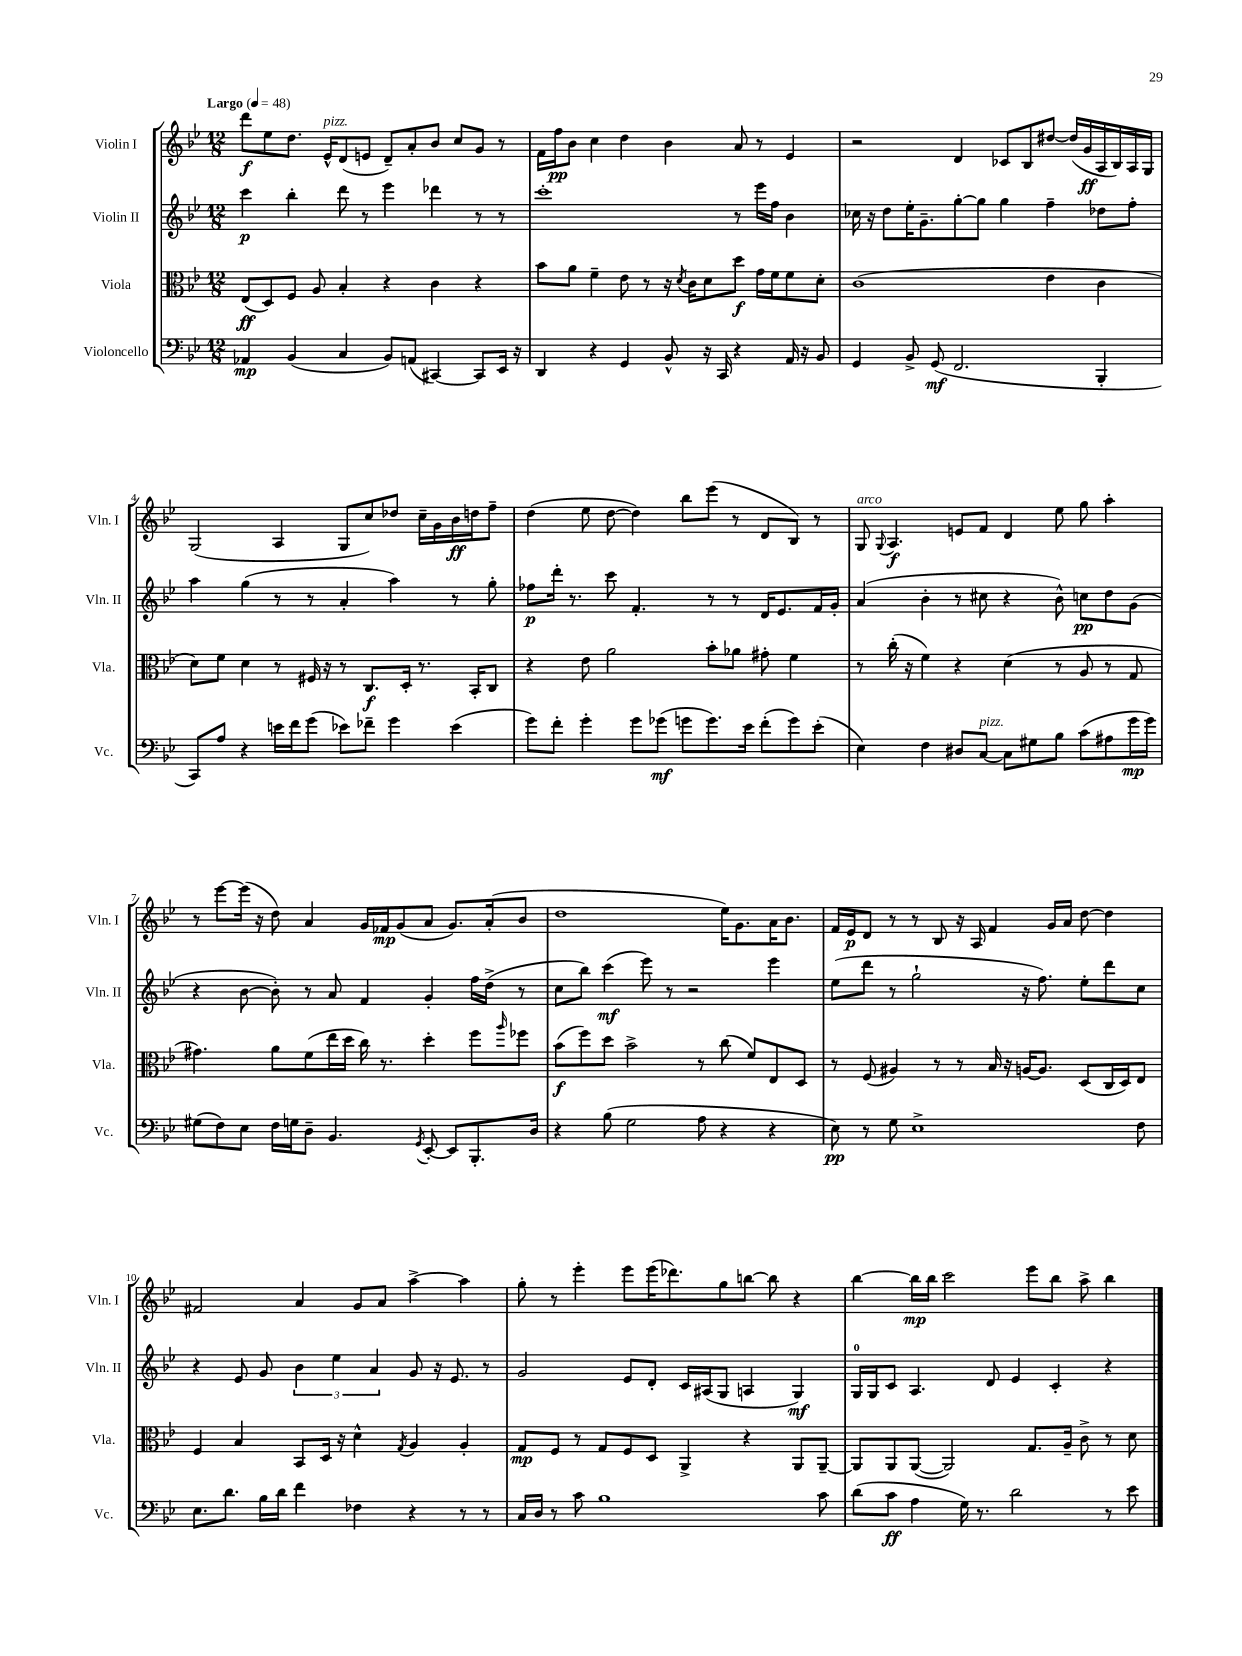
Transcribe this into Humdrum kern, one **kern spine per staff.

**kern	**kern	**kern	**kern
*staff4	*staff3	*staff2	*staff1
*clefF4	*clefC3	*clefG2	*clefG2
*k[b-e-]	*k[b-e-]	*k[b-e-]	*k[b-e-]
*M12/8	*M12/8	*M12/8	*M12/8
*MM48	*MM48	*MM48	*MM48
4AA-/	(8E-/L	4ccc\	8ddd\L
.	8D/)	.	8ee-\
(4BB-/	8F/J	4bb-'\	8.dd\J
.	8A/	.	.
.	.	.	16e-^^/LK
4C/	4B-'/	8ddd\	(8d/
.	.	8r	8e/J
8BB-/L)	4r	4eee-\	8d~/L)
(8AA/J	.	.	8a'/
[4CC#/)	4c\	4ddd-\	8b-/J
.	.	.	8cc/L
8CC#/]L	4r	8r	8g/J
16EE-/Jk	.	8r	8r
16r	.	.	.
=	=	=	=
4DD/	8b-\L	1ccc'	16f\LL
.	.	.	16ff\J
.	8a\J	.	8b-\J
4r	4f~\	.	4cc\
4GG/	8e-\	.	4dd\
.	8r	.	.
8BB-^^/	16r	.	4b-\
.	8qd/	.	.
.	16c\LK	.	.
16r	8d\	.	.
16CC/	.	.	.
4r	8dd\J	8r	8a/
.	16g\LL	16eee-\LL	8r
.	16f\J	16ff\JJ	.
16AA/	8f\	4b-\	4e-/
16r	.	.	.
8BB-/	8d'\J	.	.
=	=	=	=
4GG/	(1c	16cc-\	2r
.	.	16r	.
.	.	8dd\L	.
8BB-^/	.	16ee-'\K	.
.	.	8.g~\	.
(8GG/	.	.	.
2.FF/	.	[8gg'\	4d/
.	.	8gg\]J	.
.	.	4gg\	8c-/L
.	.	.	8B-/
.	4e-\	4ff~\	[8dd#/J
.	.	.	(16dd#/]LL
.	.	.	16g/
4BBB-'/	4c\	8dd-\L	16A/
.	.	.	16B-/)
.	.	8ff'\J	16A/
.	.	.	16G/JJ
=	=	=	=
8CC/L)	8d\L)	4aa\	(2G/
8A/J	8f\J	.	.
4r	4d\	(4gg\	.
16e\LL	8r	8r	4A/
16f\J	.	.	.
(8g\J	16F#/	8r	.
.	16r	.	.
8e-\L)	8r	4a'/	8G/L
8f-~\J	8.C/L	.	8cc/)
4g\	.	4aa\)	8dd-/J
.	16D'/Jk	.	.
.	8.r	.	16cc~\LL
.	.	.	16g\
(4e-\	.	8r	16b-\
.	16BB-'/LK	.	16dd\J
.	8C/J	8gg'\	8ff~\J
=	=	=	=
8g\L)	4r	8ff-\L	(4dd\
8f'\J	.	16ddd'\Jk	.
.	.	8.r	.
4g'\	8e-\	.	8ee-\
.	2a\	8ccc\	[8dd\
8g\L	.	4.f'/	4dd\])
(8g-\J	.	.	.
8g\L	.	.	8bb-\L
8.g\)	8b-'\L	8r	(8eee-\J
.	8a-\J	8r	8r
16e-\Jk	.	.	.
(8f'\L	8g#'\	16d/LK	8d/L
.	.	8.e-/	.
8g\)	4f\	.	8B-/J)
(8e-'\J	.	16f/L	8r
.	.	16g'/JJ	.
=	=	=	=
4E-\)	8r	(4a/	8G/
.	.	.	8qqG/
.	(16cc'\	.	4.A/
.	16r	.	.
4F\	4f\)	4b-'\	.
8D#/L	4r	8r	8e/L
[8C/J	.	8cc#\	8f/J
8C\]L	(4d\	4r	4d/
8G#\	.	.	.
8B-\J	8r	8b-^^\)	8ee-\
(8c\L	8A/	8cc\L	8gg\
8A#\	8r	8dd\	4aa'\
16g\L	8G/	(8g\J	.
16g\JJ)	.	.	.
=	=	=	=
(8G#\L	4.g#\)	4r	8r
8F\)	.	.	[8eee-\L
8E-\J	.	[8b-\	(16eee-\]Jk
.	.	.	16r
16F\LL	8a\L	8b-'\])	8dd\)
16G\J	.	.	.
8D~\J	(8f\	8r	4a/
4.BB-/	16ee-\L	8a/	.
.	16dd\JJ	.	.
.	16cc\)	4f/	16g/LL
.	8.r	.	16f-/J
.	.	.	(8g/
8qGG/	.	.	.
[8EE-'/	4dd'\	4g'/	8a/J
8EE-/]L	.	.	8.g/L)
8.BBB-'/	8ff\L	16ff\LL	.
.	.	(16dd^\JJ	(16a'/k
.	16qqaa/	.	.
.	8ff-\J	8r	8b-/J
16D/Jk	.	.	.
=	=	=	=
4r	(8b-\L	8cc\L	1dd
.	8ff\)	8bb-\J)	.
(8B-\	8dd\J	(4ccc\	.
2G\	2b-^\	.	.
.	.	8eee-\)	.
.	.	8r	.
.	.	2r	.
8A\	8r	.	.
4r	(8cc\	.	16ee-\LK)
.	.	.	8.g\
.	8f/L)	.	.
4r	8E-/	4eee-\	16a\K
.	.	.	8.b-\J
.	8D/J	.	.
=	=	=	=
8E-\)	8r	(8ee-\L	16f/LL
.	.	.	16e-/J
8r	(8F/	8ddd\J	8d/J
8G\	4A#/)	8r	8r
1E-^	.	2gg`\	8r
.	8r	.	8B-/
.	8r	.	16r
.	.	.	16A/
.	16B-/	.	4f/
.	16r	.	.
.	[16A/LK	16r	.
.	8.A/]J	8.ff\)	.
.	.	.	16g/LL
.	.	.	16a/JJ
.	(8D/L	8ee-'\L	[8dd\
.	16C/L	8ddd\	4dd\]
.	16D/J)	.	.
8F\	8E-/J	8cc\J	.
=	=	=	=
8.E-\L	4F/	4r	2f#/
8.d\J	.	.	.
.	4B-/	8e-/	.
16B-\LL	.	8g/	.
16d\JJ	.	.	.
4f\	8BB-/L	6b-\	4a/
.	16D/Jk	.	.
.	.	6ee-\	.
.	16r	.	.
4F-\	4d^^\	.	8g/L
.	.	6a/	.
.	.	.	8a/J
.	8qG/	.	.
4r	4A/	8g/	[4aa^\
.	.	16r	.
.	.	8.e-/	.
8r	4A'/	.	4aa\]
8r	.	8r	.
=	=	=	=
16C/LL	8G/L	2g/	8gg'\
16D/JJ	.	.	.
8r	8F/J	.	8r
8c\	8r	.	4eee-'\
1B-	8G/L	.	.
.	8F/	8e-/L	8eee-\L
.	8D/J	8d'/J	(16eee-\K
.	.	.	8.ddd-\)
.	4AA^/	16c/LL	.
.	.	(16A#/J	.
.	.	8G/J	8gg\
.	4r	4A/	[8bb\J
.	.	.	8bb\]
.	8AA/L	4G/)	4r
8c\	[8AA~/J	.	.
=	=	=	=
(8d\L	8AA/]L	16G/LL	[4bb-\
.	.	16G/J	.
8c\J	8AA/	8c/J	.
4A\	([8AA/J	4.A/	16bb-\]LL
.	.	.	16bb-\JJ
.	2AA/])	.	2ccc\
16G\)	.	.	.
8.r	.	.	.
.	.	8d/	.
2d\	.	4e-/	.
.	8.G/L	.	8eee-\L
.	.	4c'/	8bb-\J
.	16A~/Jk	.	.
.	8c^\	.	8aa^\
8r	8r	4r	4bb-\
8e-\	8d\	.	.
==	==	==	==
*-	*-	*-	*-
